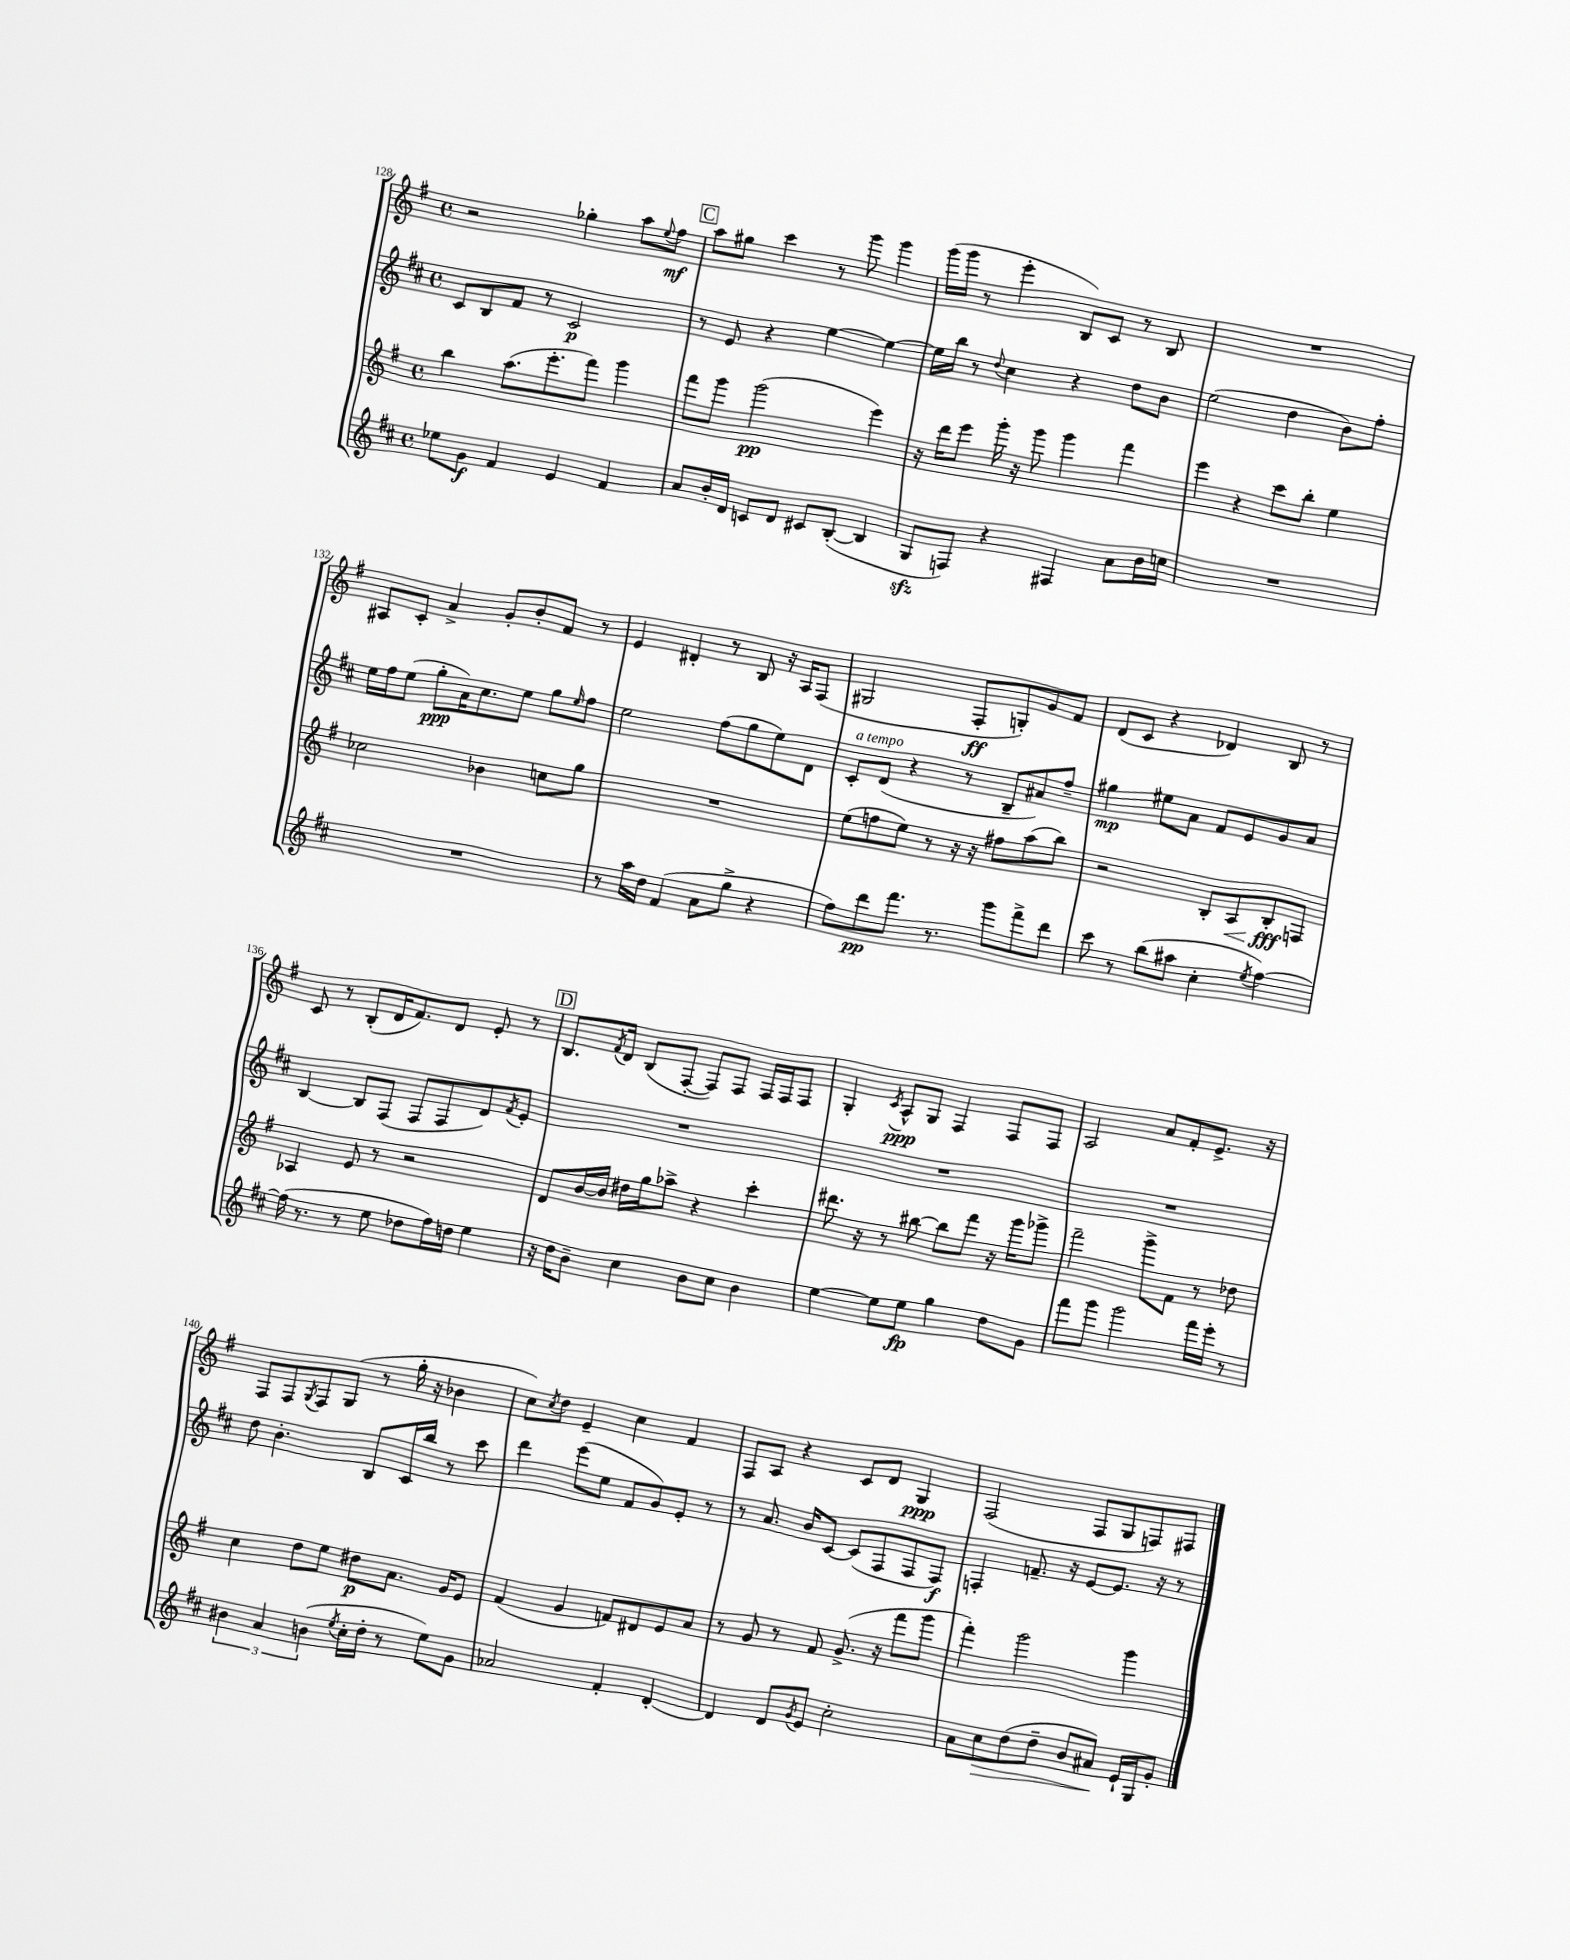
<<
\new StaffGroup <<
\new Staff = "s0" {
    \clef treble \key g \major \defaultTimeSignature \time 4/4
    r2 ges''4-. a''8 \appoggiatura { e''8 } fis''8\mf |
    \mark \markup { \box "C" } a''8 gis''8 c'''4 r8 g'''8 g'''4 |
    g'''16( g'''16 r8 e'''4-. b8) c'8 r8 b8 |
    R1 |
    ais8 c'8-. a'4-> g'8-. b'8-. fis'8 r8 |
    e'4 dis'4-. r8 b8 r16 a16 fis8( |
    gis2 fis8-.\ff g8-.) g'8 fis'8 |
    d'8( c'8 r4 des'4) b8 r8 |
    c'8 r8 b8-.( d'16 fis'8.) d'8 e'8-. r8 |
    \mark \markup { \box "D" } b8. \acciaccatura { fis'8 } d'16 b8( fis8~-. fis8) fis8 fis16 fis16 fis8 |
    g4-. \acciaccatura { c'8 } a8-^\ppp g8 fis4 fis8 fis8 |
    a2 a'8 fis'8-. e'8.-> r16 |
    fis8 fis8 \acciaccatura { g8 } fis8 g8( r8 g''16-. r16 bes'4 |
    c''8) \acciaccatura { c''8 } d''8 e'4-- c''4 fis'4 |
    fis8 a8 r4 c'8 d'8 g4\ppp |
    fis2( fis8 g8 f8) fis8 \bar "|." |
}
\new Staff = "s1" {
    \clef treble \key d \major \defaultTimeSignature \time 4/4
    cis'8 b8 fis'8 r8 cis'2\p |
    \mark \markup { \box "C" } r8 e'8 r4 e''4~ e''4~ |
    e''16 b''16 r8 \appoggiatura { d''8 } cis''4 r4 d''8 b'8 |
    e''2( d''4 b'8) fis''8-. |
    e''16 fis''16 e''8( g''8-.\ppp a'16) cis''8. e''8 g''8 \grace { e''16 } fis''8 |
    e''2 fis''8( g''8 e''8) d'8 |
    cis'8-.^\markup { \italic "a tempo" } d'8( r4 r8 b8-- ais'8) fis''8-- |
    gis''4\mp eis''8 a'8 fis'8 e'8 g'8 a'8 |
    b4~ b8 fis8( fis8 fis8 d'8) \acciaccatura { fis'8 } e'8-. |
    \mark \markup { \box "D" } R1 |
    R1 |
    R1 |
    d''8 b'4.-. b8 cis'16 b''16 r8 cis'''8 |
    d'''4 e'''8( e''8 fis'8 g'8) e'8-. r8 |
    r8 a'8. b'16 cis'8~ cis'8( fis8 fis8 fis8\f) |
    f4-. f'8.-- r16 e'8~ e'8. r16 r8 \bar "|." |
}
\new Staff = "s2" {
    \clef treble \key g \major \defaultTimeSignature \time 4/4
    b''4 a''8.( e'''8.-. fis'''8) g'''4 |
    \mark \markup { \box "C" } fis'''8 g'''8 g'''2\pp( e'''4) |
    r16 d'''16 e'''8 g'''16-. r16 g'''8 g'''4 fis'''4 |
    e'''4 r4 c'''8 b''8-. e''4 |
    ces''2 bes'4 c''8 g''8 |
    R1 |
    e''8( f''8 e''8) r8 r16 r16 fis''8 a''8( b''8) |
    r2 b8-. a8\< b8-.\fff\! f8 |
    aes4 e'8 r8 r2 |
    \mark \markup { \box "D" } d'8 b'16~ b'16 dis''16 g''16 aes''8-> r4 c'''4-. |
    dis'''8. r16 r8 bis''8~ bis''8 fis'''8 r16 g'''16 ges'''8-> |
    fis'''2-- g'''8-> fis'8 r8 des''8 |
    c''4 d''8 e''8 dis''8\p a'8. g'16 e'8 |
    fis'4( g'4 f'8) dis'8 e'8 a'8 |
    r8 g'8 r8 fis'8 g'8.->( r16 fis'''8 g'''8 |
    fis'''4-.) g'''2 g'''4 \bar "|." |
}
\new Staff = "s3" {
    \clef treble \key d \major \defaultTimeSignature \time 4/4
    ees''8 g'8\f fis'4 e'4 fis'4 |
    \mark \markup { \box "C" } a'8 b'16-. d'16 c'8 d'8 cis'8 b8~-.( b4 |
    g8\sfz f8) r4 fis4 a'8 b'16 c''16 |
    R1 |
    R1 |
    r8 a''16 d''16 fis'4( a'8 g''8-> r4 |
    fis''8) d'''8\pp fis'''8. r8. g'''8 fis'''8-> d'''8 |
    cis'''8 r8 b''8( ais''8 cis''4-. \acciaccatura { e''8 } fis''4~) |
    fis''16( r8. r8 e''8 des''8 fis''16) d''16 e''4 |
    \mark \markup { \box "D" } r16 d''16 b'8-- cis''4 b'8 cis''8 b'4 |
    e''4~ e''8 e''8\fp g''4 d''8 g'8 |
    fis'''8 g'''8 g'''2 fis'''16 e'''16-. r8 |
    \tuplet 3/2 { bis'4 a'4 b'4( } \acciaccatura { e''8 } cis''16-. d''16-. r8 e''8) g'8 |
    aes'2 fis'4-. d'4~-. |
    d'4 d'8 \acciaccatura { g'8 } e'8 cis''2-. |
    a'8 cis''8\> d''8( d''8-- b'8 ais'8\!) e'16-! g16 g'8-. \bar "|." |
}
>>
>>
\layout { \context { \Score currentBarNumber = #128 } }
